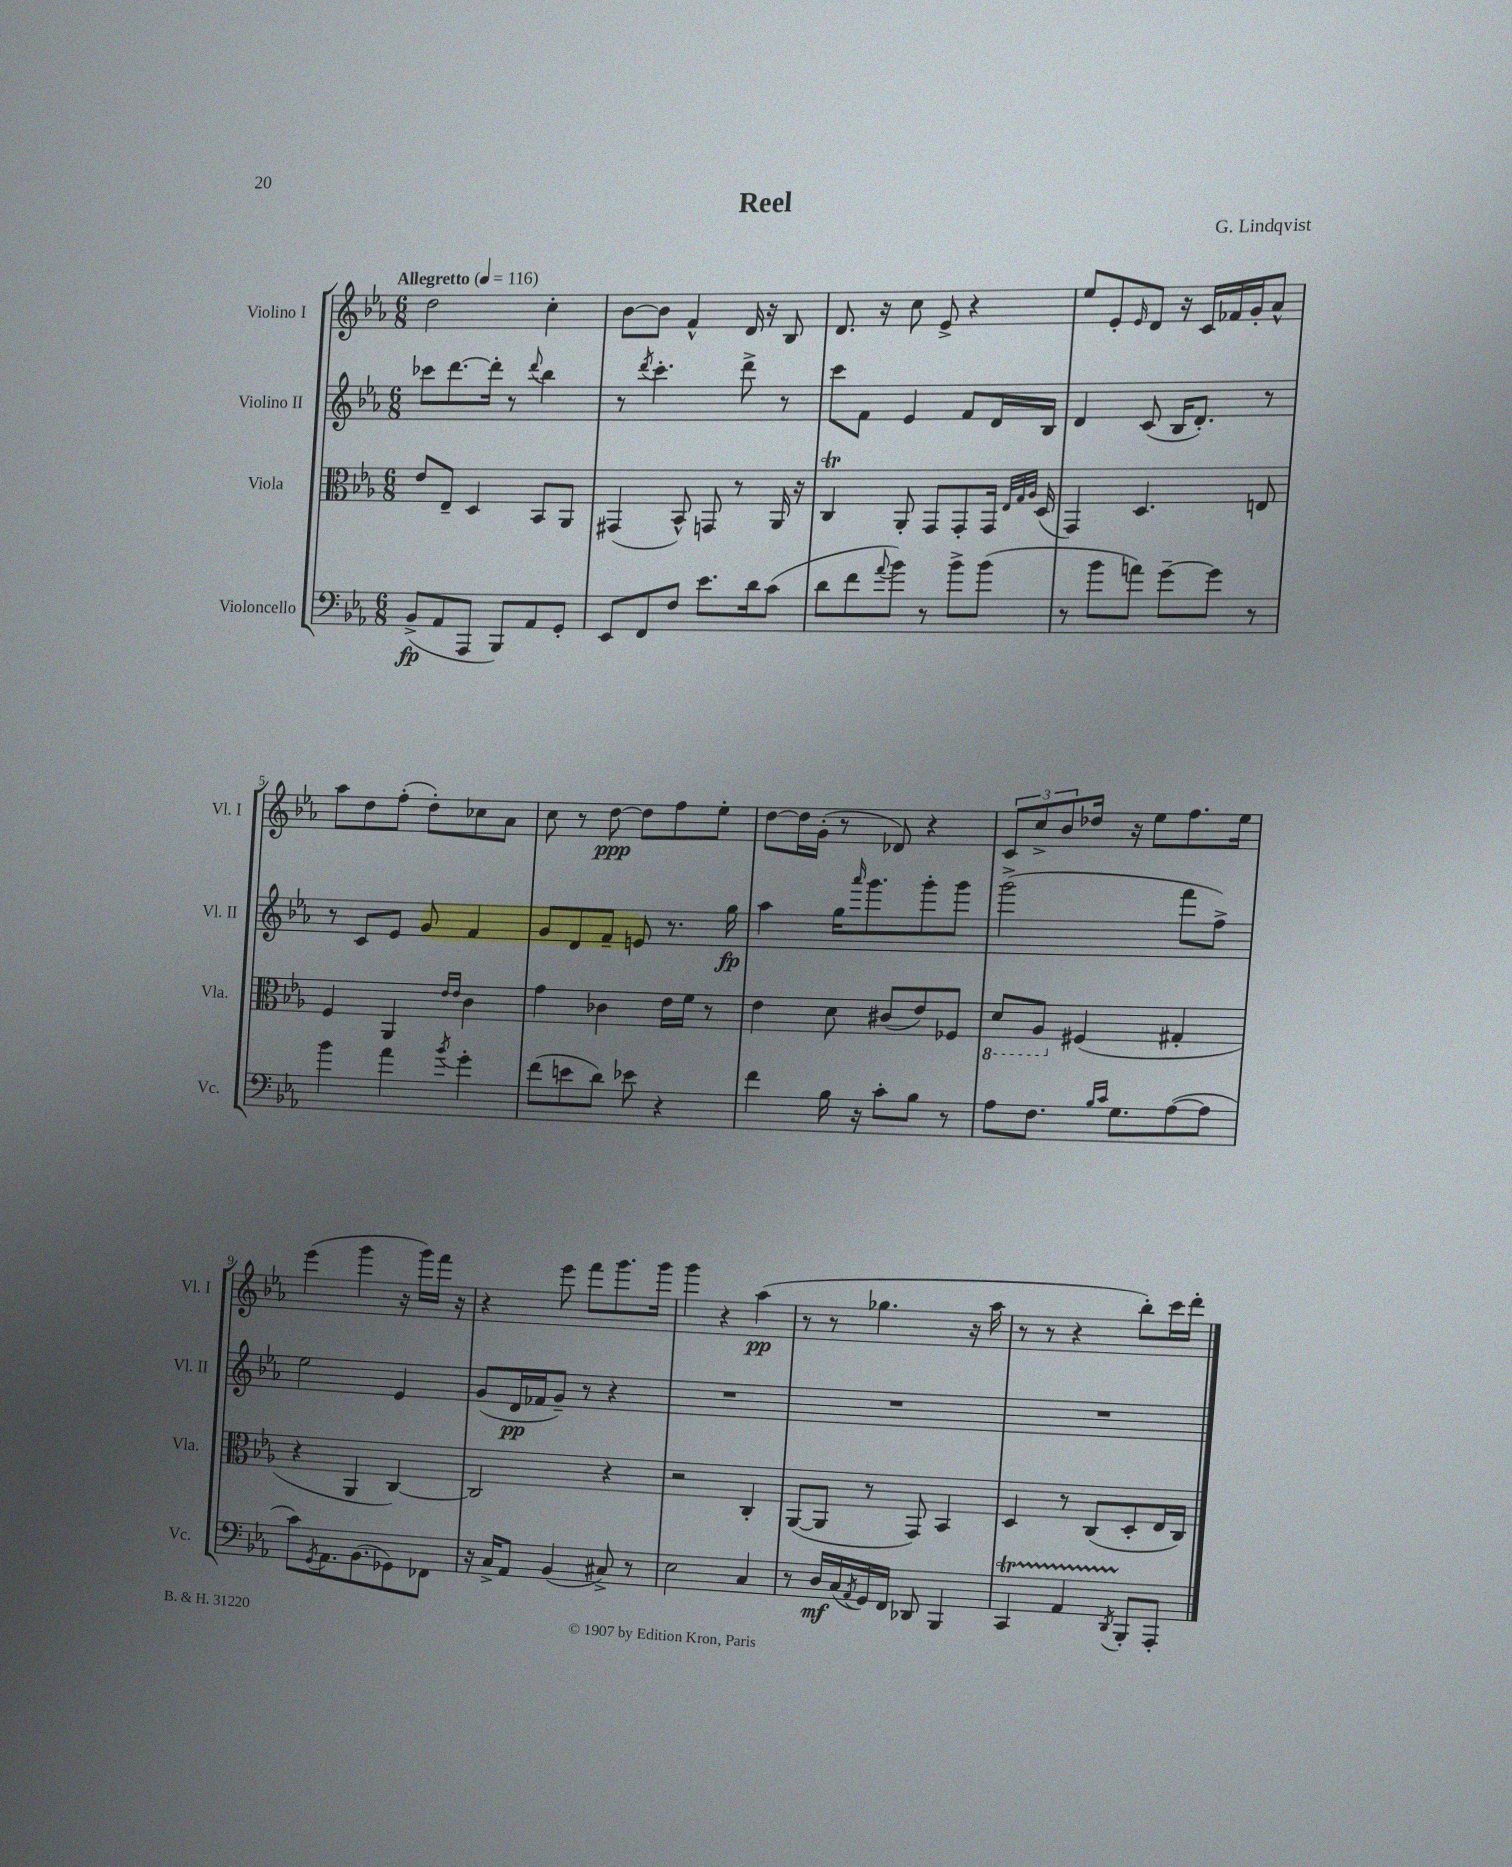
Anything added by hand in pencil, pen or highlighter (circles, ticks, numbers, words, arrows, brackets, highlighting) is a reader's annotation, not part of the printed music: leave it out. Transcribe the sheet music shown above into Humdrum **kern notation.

**kern	**kern	**kern	**kern
*staff4	*staff3	*staff2	*staff1
*clefF4	*clefC3	*clefG2	*clefG2
*k[b-e-a-]	*k[b-e-a-]	*k[b-e-a-]	*k[b-e-a-]
*M6/8	*M6/8	*M6/8	*M6/8
*MM116	*MM116	*MM116	*MM116
(8BB-^/L	8e-/L	8ccc-\L	2dd\
8AA-/	8E-~/J	[8.ddd\	.
8AAA-/J	4D/	.	.
.	.	16ddd'\]Jk	.
8BBB-/L)	.	8r	.
.	.	8qqddd/	.
8AA-/	8BB-/L	4bb-\	4cc'\
8GG'/J	8AA-/J	.	.
=	=	=	=
8EE-/L	(4GG#/	8r	[8b-\L
.	.	8qddd/	.
8FF/	.	4.ccc'\	8b-\]J
8F/J	8BB-^^/)	.	4f^^/
8.e-\L	8GG/	.	.
.	8r	8ddd^\	16d/
16d\k	.	.	16r
(8c\J	16AA-/	8r	8B-/
.	16r	.	.
=	=	=	=
8d\L	4C/	8ccc\L	8.d/
8f\	.	8f\J	.
.	.	.	16r
8qqa-/	.	.	.
8b-\J)	8AA-'/	4e-/	8cc\
8r	8GG/L	.	8e-^/
8b-^\L	8GG'/	8f/L	4r
(8b-\J	16GG/Jk	16d/L	.
.	32qqE-/LLL	.	.
.	32qqG/	.	.
.	32qqA-/JJJ	.	.
.	(16D/	16B-/JJ	.
=	=	=	=
8r	4GG/)	4d/	8ee-/L
8b-\L	.	.	8e-'/
.	.	.	16qqe-/
8a\J)	4.D/	(8c/	8d/J
[8g~\L	.	16B-/LK	16r
.	.	8.d'/J)	16c/LL
8g\]J	.	.	16f-/
.	.	.	16g'/J
8r	8E/	8r	8a-^^/J
=	=	=	=
4b-\	4F/	8r	8aa-\L
.	.	8c/L	8dd\
4a-\	4AA-/	8e-/J	(8ff'\J
.	.	8g/	8dd'\L)
.	16qqe-/LL	.	.
8qb-/	16qqe-/JJ	.	.
4g'\	4c\	4f/	8cc-\
.	.	.	8a-\J
=	=	=	=
(8f\L	4g\	8g/L	8cc\
8e\	.	8d/	8r
8d\J)	4c-\	8f~/J	[8dd\
8e-\	.	8e/	8dd\]L
4r	16e-\LL	8.r	8ff\
.	16f\JJ	.	.
.	8r	.	8ee-'\J
.	.	16gg\	.
=	=	=	=
4f\	4e-\	4aa-\	[8dd\L
.	.	.	16dd\]L
.	.	.	(16g'\JJ
16B-\	8d\	16gg\LK	8r
.	.	16qqaaa-/	.
16r	.	8.ggg\	.
8c'\L	(8c#/L	.	8d-/)
8B-\J	8e-/)	8ggg'\	4r
8r	8F-/J	8ggg\J	.
=	=	=	=
8A-\L	8D/L	(2ggg^\	12c/L
.	.	.	12cc^/
8.F\J	8AA-/J	.	.
.	.	.	12b-/
.	(4F#/	.	16dd-/Jk
16qqB-/LL	.	.	.
16qqc/JJ	.	.	.
8.G\L	.	.	16r
.	.	.	8ee-\L
([8A-\	4G#'/	8fff\L	8.ff\
8A-\]J	.	8ff^\J)	.
.	.	.	16ee-\Jk
=	=	=	=
8c\L)	4r	2ee-\	(4eee-\
8qGG/	.	.	.
8.AA-\	.	.	.
.	4AA-/	.	4ggg\
(8.BB-\	.	.	.
8GG-\)	[4C/)	4e-/	16r
.	.	.	16ggg\LL)
8FF-\J	.	.	16fff\JJ
.	.	.	16r
=	=	=	=
16r	2C/]	(8g/L	4r
16C^/LK	.	.	.
8AA-/J	.	16d/L	.
.	.	16f-/J	.
(4BB-/	.	8g~/J)	8eee-\
.	.	8r	8fff\L
8C#^/)	4r	4r	8.ggg\
8r	.	.	.
.	.	.	16ggg\Jk
=	=	=	=
2E-\	2r	2.r	4ggg\
.	.	.	4r
4C/	4C'/	.	(4aa-\
=	=	=	=
8r	([8AA-/L	2.r	8r
16D/LL	8AA-/]J	.	8r
(16C/	.	.	.
8qAA-/	.	.	.
16GG/)	8r	.	4.gg-\
16FF/JJ	.	.	.
8DD-/	8GG/)	.	.
4BBB-/	4BB-/	.	.
.	.	.	16r
.	.	.	16aa-\
=	=	=	=
4CC/	4D/	2.r	8r
.	.	.	8r
4AA-/	8r	.	4r
.	(8C/L	.	.
8qDD/	.	.	.
8BBB-'/L	8D'/	.	8bb-'\L)
8AAA-'/J	16E-/L	.	16ccc\L
.	16C/JJ)	.	16ddd'\JJ
==	==	==	==
*-	*-	*-	*-
